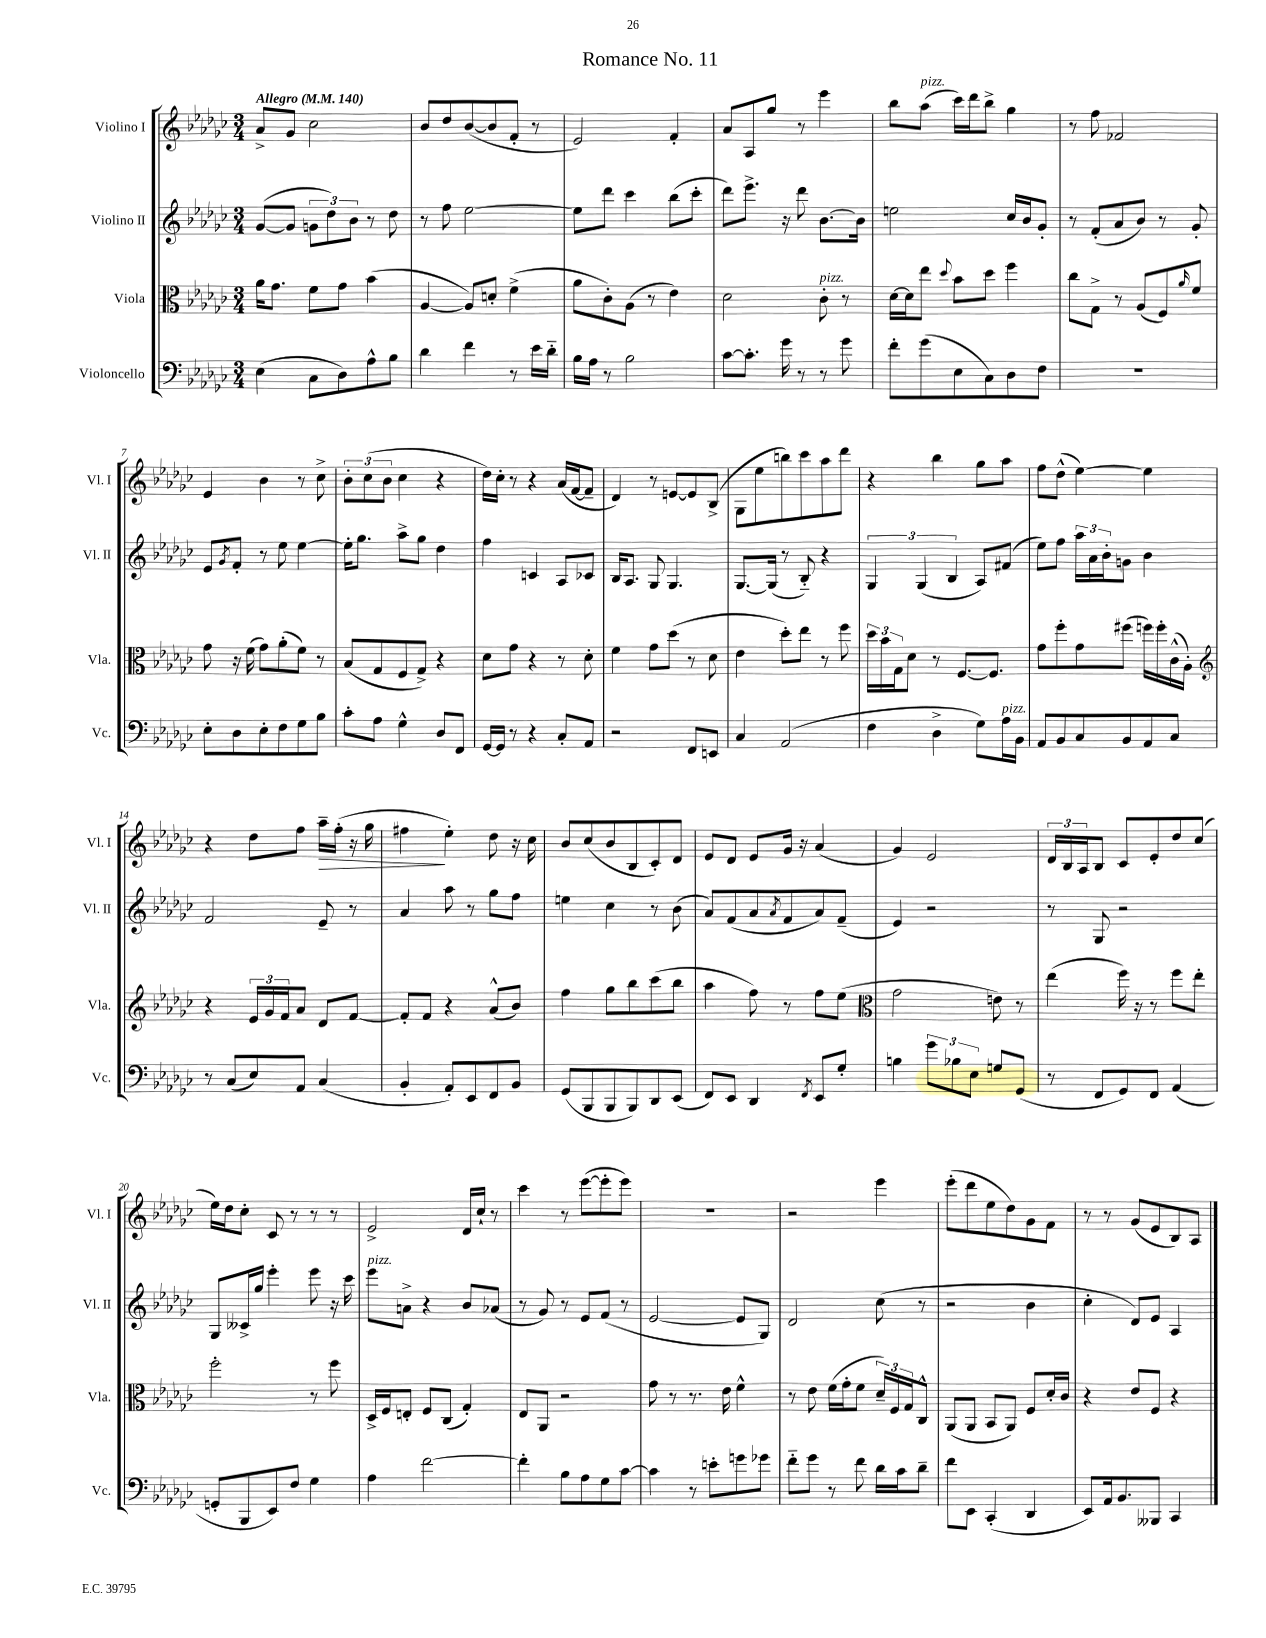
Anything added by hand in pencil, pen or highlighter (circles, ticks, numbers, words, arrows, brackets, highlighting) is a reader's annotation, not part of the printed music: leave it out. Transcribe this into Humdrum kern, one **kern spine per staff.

**kern	**kern	**kern	**kern
*staff4	*staff3	*staff2	*staff1
*clefF4	*clefC3	*clefG2	*clefG2
*k[b-e-a-d-g-c-]	*k[b-e-a-d-g-c-]	*k[b-e-a-d-g-c-]	*k[b-e-a-d-g-c-]
*M3/4	*M3/4	*M3/4	*M3/4
*MM140	*MM140	*MM140	*MM140
(4E-	16a-	([8g-	8a-^
.	8.g-	.	.
.	.	8g-]	8g-
8C-	8f	12g	2cc-
.	.	12dd-)	.
8D-)	8g-	.	.
.	.	12b-	.
8A-^^	(4b-	8r	.
8B-	.	8dd-	.
=	=	=	=
4d-	[4A-	8r	8b-
.	.	8ff	8dd-
4f	8A-])	[2ee-	([8b-
.	8d'	.	8b-]
8r	(4f^	.	8f'
16e-	.	.	8r
16d-'~	.	.	.
=	=	=	=
16B-	8a-	8ee-]	2e-)
16A-	.	.	.
8r	8c-')	8ddd-	.
2B-	(8A-	4ccc-	.
.	8r	.	.
.	4e-)	(8bb-	4f'
.	.	8ccc-'	.
=	=	=	=
[8c-	2d-	8ddd-)	8a-
8.c-']	.	8.eee-^	8A-
.	.	.	8gg-
16g-	.	16r	.
8r	.	8ddd-	8r
8r	8c-'	[8.b-	4eee-
8g-	8r	.	.
.	.	16b-]	.
=	=	=	=
8f'	[16d-	2ee	8bb-
.	16d-]	.	.
(8g-	8ee-	.	(8aa-
.	8qqdd-	.	.
8E-	8b-	.	16ccc-)
.	.	.	16ddd-
8C-)	8dd-	.	8bb-^
8D-	4ff	16cc-	4gg-
.	.	16b-	.
8F	.	8g-'	.
=	=	=	=
2.r	8cc-	8r	8r
.	8G-^	(8f'	8ff
.	8r	8a-	2f-
.	(8A-	8b-)	.
.	8F)	8r	.
.	16qqa-	.	.
.	8f	8g-'	.
=	=	=	=
8E-'	8g-	8e-	4e-
.	.	8qg-	.
8D-	16r	8f'	.
.	(16f	.	.
8E-'	8g-)	8r	4b-
8F	(8a-'	8ee-	.
8G-	8f)	[4ee-	8r
8B-	8r	.	8cc-^
=	=	=	=
8c-'	(8B-	16ee-']	12b-'
.	.	8.gg-	.
.	.	.	(12cc-
8A-	8G-	.	.
.	.	.	12b-
4G-^^	8F	8aa-^	4cc-
.	8G-^)	8gg-	.
8D-	4r	4dd-	4r
8FF	.	.	.
=	=	=	=
[16GG-	8d-	4ff	16dd-)
16GG-]	.	.	16cc-'
8r	8g-	.	8r
4r	4r	4c	4r
8C-'	8r	8A-	(16a-
.	.	.	[16f
8AA-	8d-'	8c-	8f~]
=	=	=	=
2r	4f	16B-	4d-)
.	.	8.A-	.
.	8g-	8G-	8r
.	(8dd-	4.G-	[8e
8FF	8r	.	8e]
8EE	8d-	.	(8B-^
=	=	=	=
4C-	4e-	[8.G-	8G-
.	.	.	8ee-
.	.	(16G-]	.
(2AA-	8dd-')	8r	8bb)
.	8ee-	8B-'~)	8ccc-
.	8r	4r	8aa-
.	8ff	.	8ddd-
=	=	=	=
4F	24dd-	6G-	4r
.	24b-	.	.
.	24G-	.	.
.	8d-	.	.
.	.	(6G-	.
4D-^	8r	.	4bb-
.	.	6B-	.
.	[8.F	.	.
8G-)	.	8A-)	8gg-
.	8.F]	.	.
16A-	.	(8f#	8aa-
16BB-	.	.	.
=	=	=	=
8AA-	8g-	8ee-)	8ff
8BB-	8ff'	8ff	(8dd-^^
8C-	8g-	24aa-	[4ee-)
.	.	24a-	.
.	.	24b-'	.
8BB-	(8ff#	8g	.
8AA-	16ff)	4b-	4ee-]
.	16ff'	.	.
8C-	(16c-^^	.	.
.	16A-')	.	.
=	=	=	=
*	*clefG2	*	*
8r	4r	2f	4r
(8C-	.	.	.
8E-)	24e-	.	8dd-
.	24g-	.	.
.	24f	.	.
8AA-	8a-	.	8ff
(4C-	8d-	8e-~	16aa-~
.	.	.	(16ff'
.	[8f	8r	16r
.	.	.	16gg-
=	=	=	=
4BB-'	8f']	4a-	4ff#
.	8f	.	.
8AA-')	4r	8aa-	4ee-')
8EE-	.	8r	.
8FF	(8a-^^	8gg-	8dd-
8BB-	8b-)	8ff	16r
.	.	.	16cc-
=	=	=	=
(8GG-	4ff	4ee	8b-
8BBB-	.	.	(8cc-
8BBB-	8gg-	4cc-	8b-
8BBB-)	8bb-	.	8B-
8DD-	(8ccc-	8r	8c-')
(8EE-	8bb-	(8b-	8d-
=	=	=	=
8FF)	4aa-	8a-)	8e-
8EE-	.	(8f	8d-
4DD-	8ff)	8a-	8e-
.	.	8qa-	.
.	8r	8f	16g-
.	.	.	16r
8qFF	.	.	.
8EE-	8ff	8a-)	(4a-
8G-'	(8ee-	(8f~	.
=	=	=	=
*	*clefC3	*	*
4B	2g-	4e-)	4g-)
12g-	.	2r	2e-
12B-	.	.	.
12E-	.	.	.
8G	8e)	.	.
(8GG-	8r	.	.
=	=	=	=
8r	(4ee-	8r	24d-
.	.	.	24B-
.	.	.	24A-
8FF	.	8G-	8B-
8GG-)	16ff)	2r	8c-
.	16r	.	.
8FF	8r	.	8e-'
(4AA-	8ff	.	8dd-
.	8ee-'	.	(8cc-
=	=	=	=
8GG'	2ff'	8G-	16ee-)
.	.	.	16dd-
8BBB-	.	16c--^	8cc-'
.	.	16gg-	.
8EE-)	.	4eee-'	8c-
8F	.	.	8r
4G-	8r	8eee-	8r
.	8ff	16r	8r
.	.	16ccc-	.
=	=	=	=
4A-	16D-^	8eee-	2e-^
.	16F	.	.
.	8E'	8a^	.
[2f	8F	4r	.
.	(8C-	.	.
.	4G-')	8b-	16d-
.	.	.	16cc-`
.	.	(8a-	8r
=	=	=	=
4f']	8E-	8r	4ccc-
.	8AA-	8g-)	.
8B-	2r	8r	8r
8A-	.	8e-	([8eee-
8G-	.	(8f	8eee-']
[8c-	.	8r	8eee-)
=	=	=	=
4c-]	8g-	[2e-	2.r
.	8r	.	.
8r	8.r	.	.
8e'	.	.	.
.	16e-	.	.
8g	4f^^	8e-]	.
8g-	.	8G-)	.
=	=	=	=
8f'~	8r	2d-	2r
8g-	8e-	.	.
8r	(16f	.	.
.	16g-'	.	.
8f	8f	.	.
16d-	24d-~)	(8cc-	4eee-
.	24F	.	.
16c-	.	.	.
.	24G-	.	.
8d-~	8C-^^	8r	.
=	=	=	=
8f	(8AA-	2r	(8eee-'
8EE-	8AA-	.	8ddd-
(4CC-'	8BB-	.	8ee-
.	8AA-)	.	8dd-)
4DD-	8F	4b-	8g-
.	16d-'	.	8f
.	16c-	.	.
=	=	=	=
8EE-)	4r	4cc-'	8r
16AA-	.	.	8r
8.BB-	.	.	.
.	8e-	8d-)	(8g-
8BBB--	8F	8e-	8e-
4CC-	4r	4A-	8B-)
.	.	.	8A-
==	==	==	==
*-	*-	*-	*-
